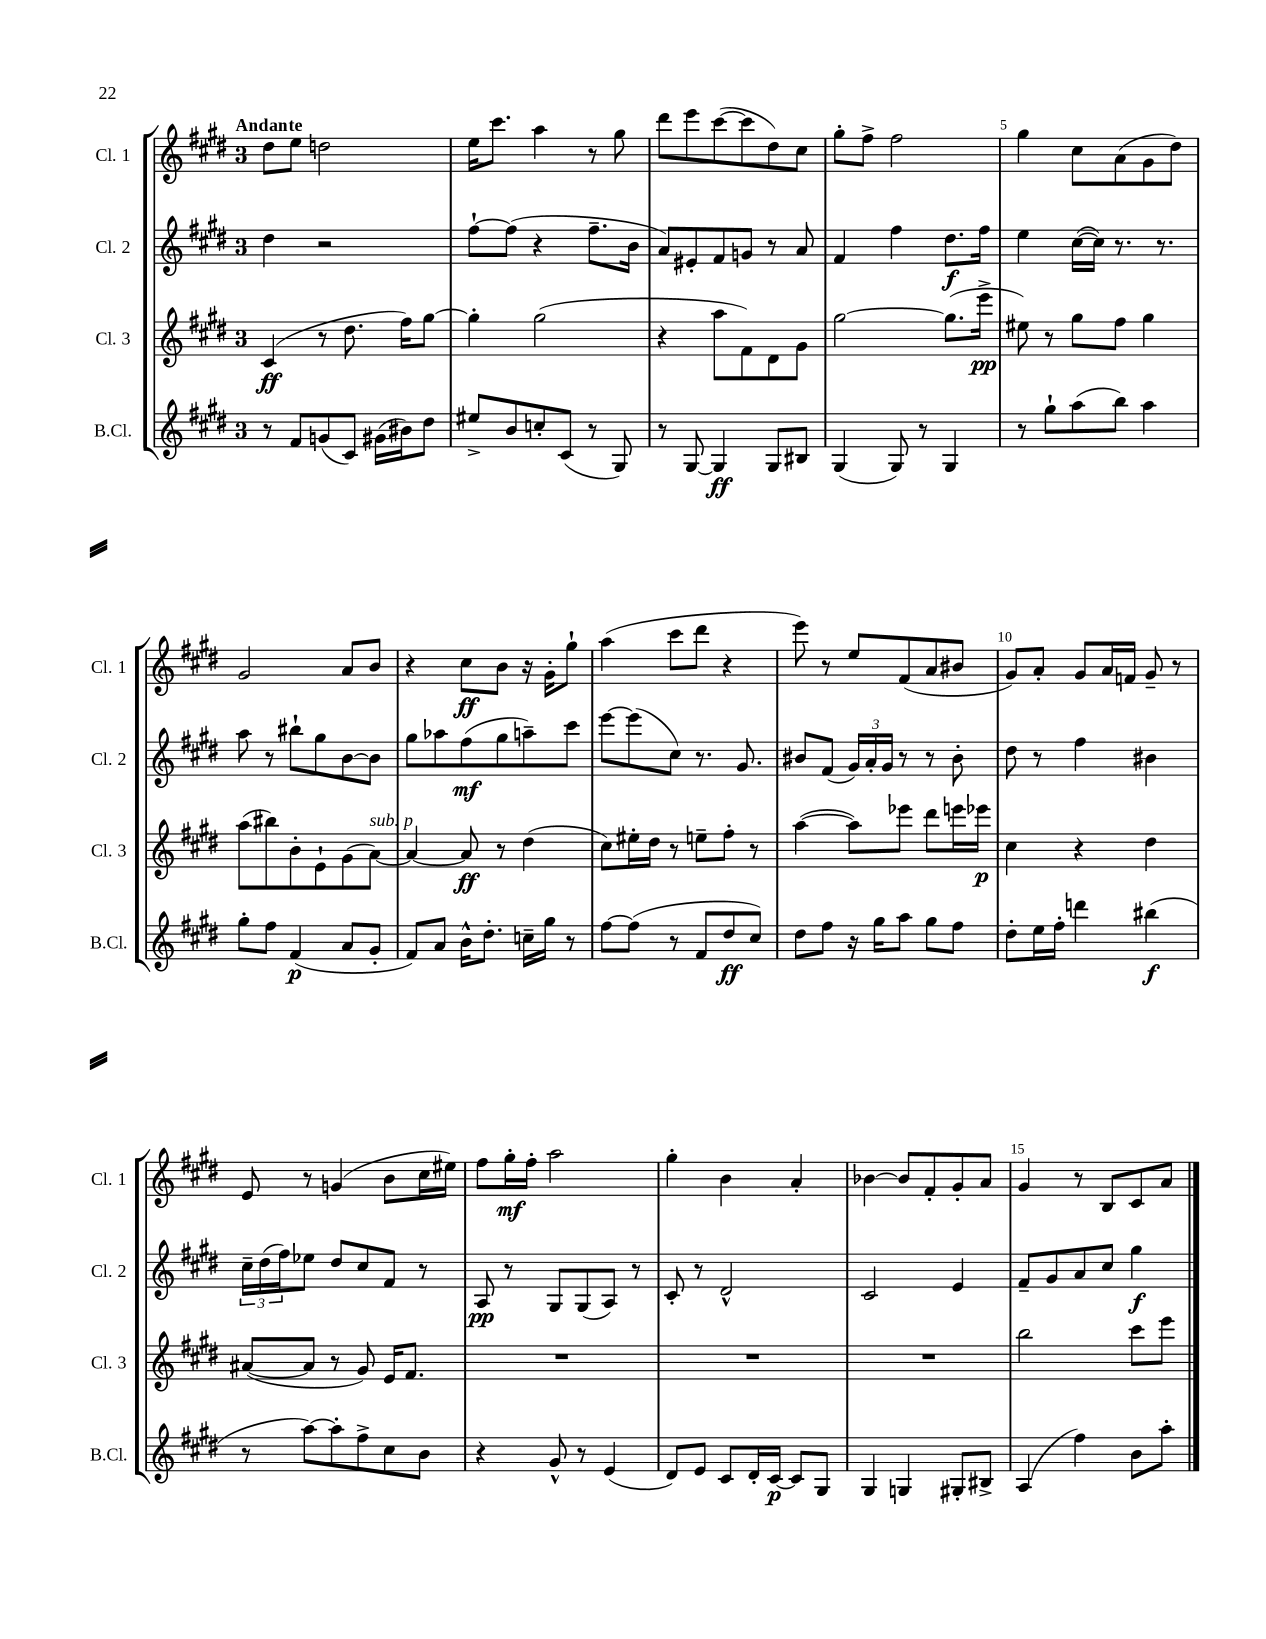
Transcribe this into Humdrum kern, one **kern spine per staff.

**kern	**kern	**kern	**kern
*staff4	*staff3	*staff2	*staff1
*clefG2	*clefG2	*clefG2	*clefG2
*k[f#c#g#d#]	*k[f#c#g#d#]	*k[f#c#g#d#]	*k[f#c#g#d#]
*M3/4	*M3/4	*M3/4	*M3/4
8r	(4c#	4dd#	8dd#
8f#	.	.	8ee
(8g	8r	2r	2dd
8c#)	8.dd#	.	.
(16g#	.	.	.
16b#)	16ff#)	.	.
8dd#	[8gg#	.	.
=	=	=	=
8ee#^	4gg#']	[8ff#`	16ee
.	.	.	8.ccc#
8b	.	(8ff#]	.
8cc'	(2gg#	4r	4aa
(8c#	.	.	.
8r	.	8.ff#~	8r
8G#)	.	.	8gg#
.	.	16b	.
=	=	=	=
8r	4r	8a)	8ddd#
[8G#	.	8e#'	8eee
4G#]	8aa	8f#	([8ccc#
.	8f#)	8g	8ccc#]
8G#	8d#	8r	8dd#)
8B#	8g#	8a	8cc#
=	=	=	=
(4G#	[2gg#	4f#	8gg#'
.	.	.	8ff#^
8G#)	.	4ff#	2ff#
8r	.	.	.
4G#	(8.gg#]	8.dd#	.
.	16eee^	16ff#	.
=	=	=	=
8r	8ee#)	4ee	4gg#
8gg#`	8r	.	.
(8aa	8gg#	([16cc#	8cc#
.	.	16cc#])	.
8bb)	8ff#	8.r	(8a
4aa	4gg#	.	8g#
.	.	8.r	.
.	.	.	8dd#)
=	=	=	=
8gg#'	(8aa	8aa	2g#
8ff#	8bb#)	8r	.
(4f#	8b'	8bb#`	.
.	8e`	8gg#	.
8a	(8g#	[8b	8a
8g#'	[8a)	8b]	8b
=	=	=	=
8f#)	4a_	8gg#	4r
8a	.	8aa-	.
16b^^	8a]	(8ff#	8cc#
8.dd#'	.	.	.
.	8r	8gg#	8b
16cc~	(4dd#	8aa~)	16r
16gg#	.	.	16g#'
8r	.	8ccc#	8gg#`
=	=	=	=
[8ff#	8cc#)	[8eee	(4aa
(8ff#]	16ee#'	(8eee]	.
.	16dd#	.	.
8r	8r	8cc#)	8ccc#
8f#	8ee~	8.r	8ddd#
8dd#	8ff#'	.	4r
.	.	8.g#	.
8cc#)	8r	.	.
=	=	=	=
8dd#	([4aa	8b#	8eee)
8ff#	.	(8f#	8r
16r	8aa])	24g#)	8ee
.	.	24a'	.
16gg#	.	.	.
.	.	24g#	.
8aa	8eee-	8r	(8f#
8gg#	8ddd#	8r	8a
8ff#	16eee	8b#'	8b#
.	16eee-	.	.
=	=	=	=
8dd#'	4cc#	8dd#	8g#)
16ee	.	8r	8a'
16ff#'	.	.	.
4ddd	4r	4ff#	8g#
.	.	.	16a
.	.	.	16f
(4bb#	4dd#	4b#	8g#~
.	.	.	8r
=	=	=	=
8r	([8a#	24cc#~	8e
.	.	(24dd#	.
.	.	24ff#)	.
[8aa)	8a#]	8ee-	8r
8aa']	8r	8dd#	(4g
8ff#^	8g#)	8cc#	.
8cc#	16e	8f#	8b
.	8.f#	.	.
8b	.	8r	16cc#
.	.	.	16ee#)
=	=	=	=
4r	2.r	8A	8ff#
.	.	8r	16gg#'
.	.	.	16ff#'
8g#^^	.	8G#	2aa
8r	.	(8G#	.
(4e	.	8A)	.
.	.	8r	.
=	=	=	=
8d#)	2.r	8c#'	4gg#'
8e	.	8r	.
8c#	.	2d#^^	4b
16d#'	.	.	.
[16c#	.	.	.
8c#]	.	.	4a'
8G#	.	.	.
=	=	=	=
4G#	2.r	2c#	[4b-
4G	.	.	8b-]
.	.	.	8f#'
8G#'	.	4e	8g#'
8B#^	.	.	8a
=	=	=	=
(4A	2bb	8f#~	4g#
.	.	8g#	.
4ff#)	.	8a	8r
.	.	8cc#	8B
8b	8ccc#	4gg#	8c#
8aa'	8eee	.	8a
==	==	==	==
*-	*-	*-	*-
